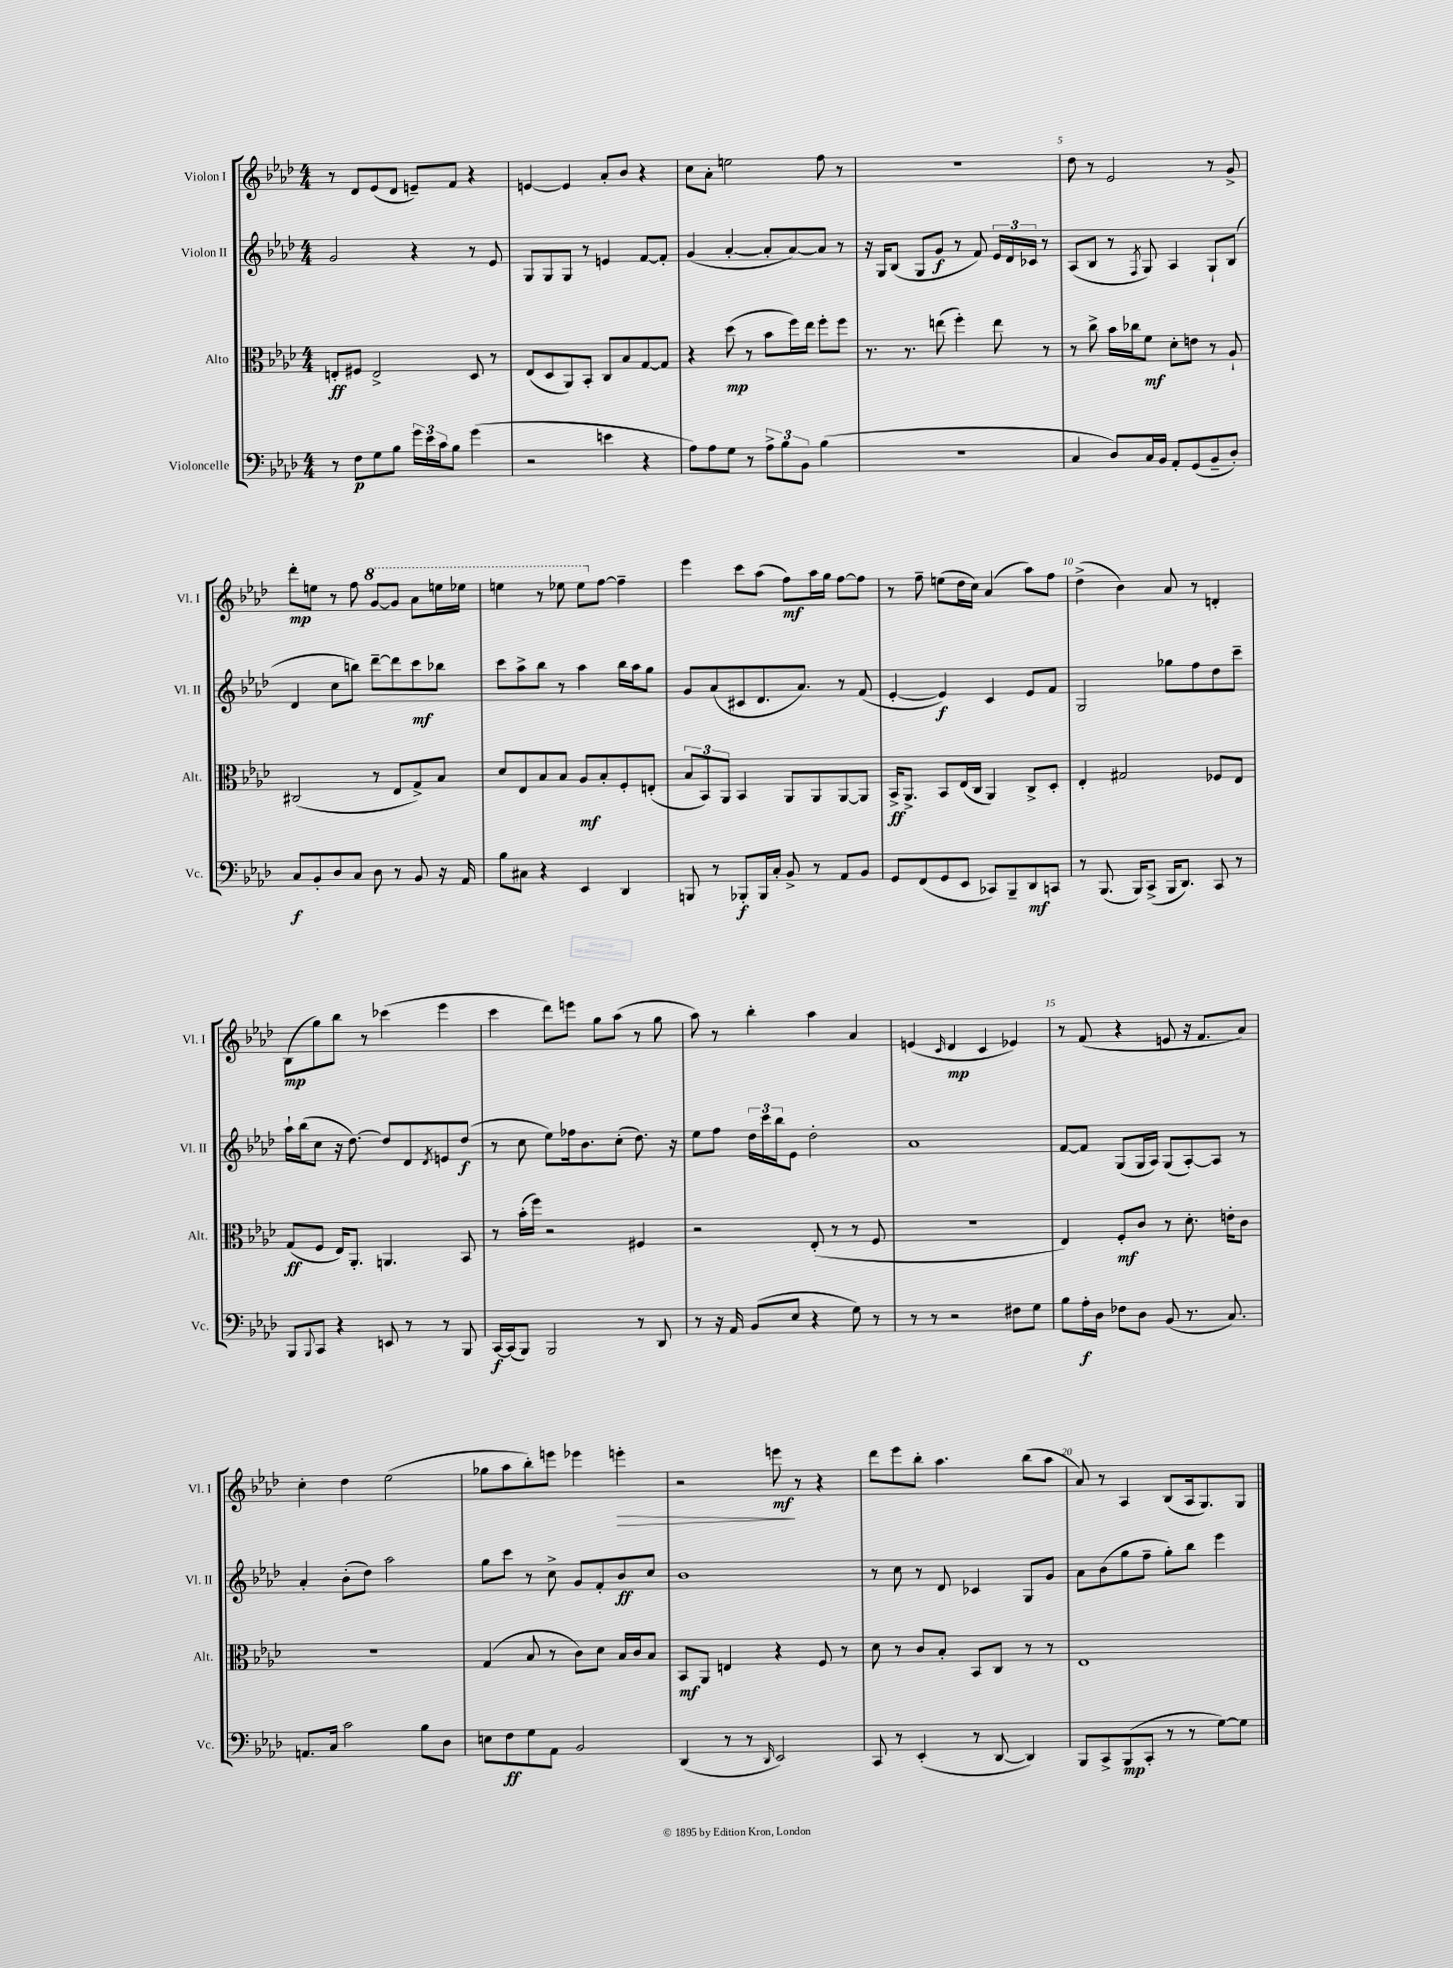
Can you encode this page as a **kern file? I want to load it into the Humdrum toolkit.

**kern	**dynam	**kern	**dynam	**kern	**dynam	**kern	**dynam
*part4	*part4	*part3	*part3	*part2	*part2	*part1	*part1
*staff4	*staff4	*staff3	*staff3	*staff2	*staff2	*staff1	*staff1
*I"Violoncelle	*	*I"Alto	*	*I"Violon II	*	*I"Violon I	*
*I'Vc.	*	*I'Alt.	*	*I'Vl. II	*	*I'Vl. I	*
*clefF4	*	*clefC3	*	*clefG2	*	*clefG2	*
*k[b-e-a-d-]	*	*k[b-e-a-d-]	*	*k[b-e-a-d-]	*	*k[b-e-a-d-]	*
*M4/4	*	*M4/4	*	*M4/4	*	*M4/4	*
=1	=1	=1	=1	=1	=1	=1	=1
8r	.	8En'/L	ff	2g/	.	8r	.
8F\L	p	8F#X/J	.	.	.	8d-/L	.
8G\	.	2E^/	.	.	.	(8e-/	.
8B-\J	.	.	.	.	.	8d-/J	.
24g\LL	.	.	.	4r	.	8en~/L)	.
24e-\	.	.	.	.	.	.	.
24c\J	.	.	.	.	.	.	.
8B-\J	.	.	.	.	.	8f/J	.
(4g\	.	8D-/	.	8r	.	4r	.
.	.	8r	.	8e-/	.	.	.
=2	=2	=2	=2	=2	=2	=2	=2
2r	.	(8E-/L	.	8G/L	.	[4en/	.
.	.	8D-/	.	8G/	.	.	.
.	.	8AA-/)	.	8G/J	.	4e/]	.
.	.	8BB-'/J	.	8r	.	.	.
4en\	.	8C/L	.	4en/	.	8a-'/L	.
.	.	8B-/	.	.	.	8b-/J	.
4r	.	[8G/	.	[8f/L	.	4r	.
.	.	8G/J]	.	8f'/J]	.	.	.
=3	=3	=3	=3	=3	=3	=3	=3
8A-\L)	.	4r	.	(4g/	.	8cc\L	.
8A-\	.	.	.	.	.	8a-'\J	.
8G\J	.	(8dd-\	mp	[4a-'/	.	2een\	.
8r	.	8r	.	.	.	.	.
12A-^\L	.	8b-\L	.	8a-'/L]	.	.	.
12B-\	.	.	.	.	.	.	.
.	.	16ff\L)	.	[8a-/)	.	.	.
12BB-\J	.	.	.	.	.	.	.
.	.	16ee-\JJ	.	.	.	.	.
(4B-\	.	8ff'\L	.	8a-/J]	.	8ff\	.
.	.	8ff\J	.	8r	.	8r	.
=4	=4	=4	=4	=4	=4	=4	=4
1r	.	8.r	.	16r	.	1r	.
.	.	.	.	16G/KL	.	.	.
.	.	.	.	(8B-/J	.	.	.
.	.	8.r	.	.	.	.	.
.	.	.	.	8G/L	.	.	.
.	.	(8een\	.	8g/J	f	.	.
.	.	4ff'\)	.	8r	.	.	.
.	.	.	.	8f/)	.	.	.
.	.	8ee\	.	24e-/LL	.	.	.
.	.	.	.	24d-/	.	.	.
.	.	.	.	24c-X/JJ	.	.	.
.	.	8r	.	8r	.	.	.
=5	=5	=5	=5	=5	=5	=5	=5
4C/	.	8r	.	(8A-/L	.	8dd-\	.
.	.	8cc^\	.	8B-/J	.	8r	.
8D-/L)	.	16b-\LL	.	8r	.	2e-/	.
.	.	16cc-X\J	.	.	.	.	.
.	.	.	.	8qF/	.	.	.
16C/L	.	8f\J	mf	8G/)	.	.	.
16BB-/JJ	.	.	.	.	.	.	.
8AA-'/L	.	8d-'\L	.	4A-/	.	.	.
(8GG/	.	8en\J	.	.	.	.	.
8BB-~/	.	8r	.	8G`/L	.	8r	.
8D-'/J)	.	8A-`/	.	(8B-/J	.	8g^/	.
!!LO:LB:g=z
=6	=6	=6	=6	=6	=6	=6	=6
8C/L	f	(2C#X/	.	4d-/	.	8ddd-'\L	mp
8BB-'/	.	.	.	.	.	8een\J	.
8D-/	.	.	.	8cc\L	.	8r	.
8C/J	.	.	.	8bbn\J)	.	8ff\	.
*	*	*	*	*	*	*8va	*
8D-\	.	8r	.	[8ddd-~\L	.	[8gg/L	.
8r	.	8E-/L	.	8ddd-\]	.	8gg/J]	.
8BB-/	.	8G^/)	.	8ccc\	mf	8aa-\L	.
16r	.	8B-/J	.	8bb-X\J	.	16eeen\L	.
16AA-/	.	.	.	.	.	16eee-X\JJ	.
=7	=7	=7	=7	=7	=7	=7	=7
8B-\L	.	8d-/L	.	8ccc\L	.	4eeen\	.
8C#X\J	.	8E-/	.	8aa-^\	.	.	.
4r	.	8B-/	.	8bb-\J	.	8r	.
.	.	8B-/J	.	8r	.	8eee-X\	.
4EE-/	.	8A-/L	mf	4aa-\	.	8eee-\L	.
*	*	*	*	*	*	*X8va	*
.	.	8B-'/	.	.	.	[8ff\J	.
4DD-/	.	8F'/	.	16bb-\LL	.	4ff~\]	.
.	.	.	.	16aa-\J	.	.	.
.	.	(8En'/J	.	8gg\J	.	.	.
=8	=8	=8	=8	=8	=8	=8	=8
8BBBn/	.	12B-/L	.	8g/L	.	4eee-\	.
.	.	12BB-/)	.	.	.	.	.
8r	.	.	.	(8a-/	.	.	.
.	.	12AA-/J	.	.	.	.	.
8BBB-X'/L	f	4BB-/	.	8c#X/	.	8ccc\L	.
16BBB-/L	.	.	.	8.d-/	.	(8aa-\J	.
16C'/JJ	.	.	.	.	.	.	.
8BB-^/	.	8AA-/L	.	.	.	8ff\L)	mf
.	.	.	.	8.a-/J)	.	.	.
8r	.	8AA-/	.	.	.	16aa-\L	.
.	.	.	.	.	.	16gg\JJ	.
8AA-/L	.	[8AA-/	.	8r	.	[8ff\L	.
8BB-/J	.	8AA-/J]	.	(8f/	.	8ff\J]	.
=9	=9	=9	=9	=9	=9	=9	=9
8GG/L	.	16BB-^/KL	ff	[4e-'/	.	8r	.
.	.	8.AA-^/J	.	.	.	.	.
(8FF/	.	.	.	.	.	8ff~\	.
8GG/	.	8BB-/L	.	4e-/])	f	(8een\L	.
8EE-/J	.	(16E-/L	.	.	.	16dd-\L	.
.	.	16C/JJ	.	.	.	16cc\JJ)	.
8CC-X/L)	.	4AA-/)	.	4c/	.	(4a-/	.
8BBB-~/	.	.	.	.	.	.	.
8DD-/	mf	8C^/L	.	8e-/L	.	8aa-\L)	.
8CCn/J	.	8D-'/J	.	8f/J	.	8ff\J	.
=10	=10	=10	=10	=10	=10	=10	=10
8r	.	4E-'/	.	2G/	.	(4dd-^\	.
(8.BBB-/	.	.	.	.	.	.	.
.	.	2G#X/	.	.	.	4b-\)	.
16BBB-/KL)	.	.	.	.	.	.	.
(8CC^/J	.	.	.	.	.	.	.
16BBB-/KL	.	.	.	8gg-X\L	.	8a-/	.
8.DD-/J)	.	.	.	.	.	.	.
.	.	.	.	8ff\	.	8r	.
8CC/	.	8F-X/L	.	8dd-\	.	4dn'/	.
8r	.	8E-/J	.	8ccc~\J	.	.	.
!!LO:LB:g=z
=11	=11	=11	=11	=11	=11	=11	=11
8BBB-/L	.	(8G/L	ff	16aa-`\LL	.	(8B-\L	mp
.	.	.	.	(16bb-\J	.	.	.
8qqBBB-/	.	.	.	.	.	.	.
8CC/J	.	8F/J	.	8cc\J	.	8gg\)	.
4r	.	16E-/KL)	.	16r	.	8bb-\J	.
.	.	8.AA-'/J	.	[8.dd-\)	.	.	.
.	.	.	.	.	.	8r	.
8EEn/	.	4.AAn/	.	8dd-/L]	.	(4ccc-X\	.
8r	.	.	.	8d-/	.	.	.
.	.	.	.	8qd-/	.	.	.
8r	.	.	.	8en/	.	4eee-\	.
8BBB-/	.	8BB-/	.	(8dd-/J	f	.	.
=12	=12	=12	=12	=12	=12	=12	=12
[16CC/LL	f	8r	.	8r	.	4ccc\	.
(16CC/J]	.	.	.	.	.	.	.
8BBB-/J)	.	(16b-'\LL	.	8cc\	.	.	.
.	.	16ff\JJ)	.	.	.	.	.
2BBB-/	.	2r	.	8ee-\L)	.	8ddd-\L)	.
.	.	.	.	16ff-X\k	.	8eeen\J	.
.	.	.	.	8.b-\	.	.	.
.	.	.	.	.	.	8gg\L	.
.	.	.	.	(8cc'\J	.	(8aa-\J	.
8r	.	4F#X/	.	8.dd-\)	.	8r	.
8DD-/	.	.	.	.	.	8gg\	.
.	.	.	.	16r	.	.	.
=13	=13	=13	=13	=13	=13	=13	=13
8r	.	2r	.	8ee-\L	.	8aa-\)	.
16r	.	.	.	8ff\J	.	8r	.
16AA-/	.	.	.	.	.	.	.
(8BB-/L	.	.	.	24dd-\LL	.	4bb-'\	.
.	.	.	.	24ccc\	.	.	.
.	.	.	.	24bb-\J	.	.	.
8E-/J	.	.	.	8e-\J	.	.	.
4r	.	(8E-'/	.	2dd-'\	.	4aa-\	.
.	.	8r	.	.	.	.	.
8G\)	.	8r	.	.	.	4a-/	.
8r	.	8F/	.	.	.	.	.
=14	=14	=14	=14	=14	=14	=14	=14
8r	.	1r	.	1a-	.	(4en/	.
8r	.	.	.	.	.	.	.
.	.	.	.	.	.	16qqc/	.
2r	.	.	.	.	.	4d-/	mp
.	.	.	.	.	.	4c/	.
8F#X\L	.	.	.	.	.	4e-X/)	.
8G\J	.	.	.	.	.	.	.
=15	=15	=15	=15	=15	=15	=15	=15
8B-\L	.	4E-/)	.	[8f/L	.	8r	.
16A-'\L	f	.	.	8f/J]	.	(8f/	.
16D-\JJ	.	.	.	.	.	.	.
8F-X\L	.	8F'/L	mf	(8G/L	.	4r	.
8D-\J	.	8c/J	.	16G/L	.	.	.
.	.	.	.	16A-/JJ)	.	.	.
(8BB-/	.	8r	.	(8G/L	.	8en/	.
8.r	.	8.d-'\	.	[8A-'/)	.	16r	.
.	.	.	.	.	.	8.f/L	.
.	.	.	.	8A-/J]	.	.	.
8.C/)	.	16en'\KL	.	.	.	.	.
.	.	8c\J	.	8r	.	8a-/J)	.
!!LO:LB:g=z
=16	=16	=16	=16	=16	=16	=16	=16
8.AAn/L	.	1r	.	4a-'/	.	4cc'\	.
16C/Jk	.	.	.	.	.	.	.
2c\	.	.	.	(8b-'\L	.	4dd-\	.
.	.	.	.	8dd-\J)	.	.	.
.	.	.	.	2aa-\	.	(2ee-\	.
8B-\L	.	.	.	.	.	.	.
8D-\J	.	.	.	.	.	.	.
=17	=17	=17	=17	=17	=17	=17	=17
8En\L	.	(4G/	.	8gg\L	.	8gg-X\L	.
8F\	ff	.	.	8ccc\J	.	8aa-\	.
8G\	.	8B-/	.	8r	.	8bb-'\)	.
8AA-\J	.	8r	.	8cc^\	.	8eeen\J	.
2BB-/	.	8c\L)	.	8g/L	.	4eee-X\	.
.	.	8d-\J	.	8f'/	.	.	.
!	!	!	!	!	!	!	!LO:HP:b
.	.	16B-/LL	.	8b-/	ff	4eeen'\	>
.	.	16c/J	.	.	.	.	.
.	.	8B-/J	.	8cc/J	.	.	.
=18	=18	=18	=18	=18	=18	=18	=18
(4DD-/	.	8BB-/L	mf	1b-	.	2r	.
.	.	8AA-/J	.	.	.	.	.
8r	.	4En/	.	.	.	.	.
8r	.	.	.	.	.	.	.
16qqDD-/	.	.	.	.	.	.	.
2EE-/)	.	4r	.	.	.	8eeen\	mf
.	.	.	.	.	.	8r	]
.	.	8F/	.	.	.	4r	.
.	.	8r	.	.	.	.	.
=19	=19	=19	=19	=19	=19	=19	=19
8CC/	.	8d-\	.	8r	.	8ddd-\L	.
8r	.	8r	.	8cc\	.	8eee-\	.
(4EE-'/	.	8c/L	.	8r	.	8bb-'\J	.
.	.	8B-'/J	.	8d-/	.	4.aa-\	.
8r	.	8BB-/L	.	4c-X/	.	.	.
[8DD-/	.	8C/J	.	.	.	.	.
4DD-/])	.	8r	.	8G/L	.	(8bb-\L	.
.	.	8r	.	8g/J	.	8aa-\J	.
=20	=20	=20	=20	=20	=20	=20	=20
8BBB-/L	.	1E-	.	8a-\L	.	8a-/)	.
8CC^/	.	.	.	(8b-\	.	8r	.
(8BBB-/	mp	.	.	8gg\	.	4A-/	.
8CC'/J	.	.	.	8ff~\J	.	.	.
8r	.	.	.	8gg'\L)	.	(8B-/L	.
8r	.	.	.	8bb-\J	.	16A-/k	.
.	.	.	.	.	.	8.G/)	.
[8G\L)	.	.	.	4eee-\	.	.	.
8G\J]	.	.	.	.	.	8G/J	.
==	==	==	==	==	==	==	==
*-	*-	*-	*-	*-	*-	*-	*-
